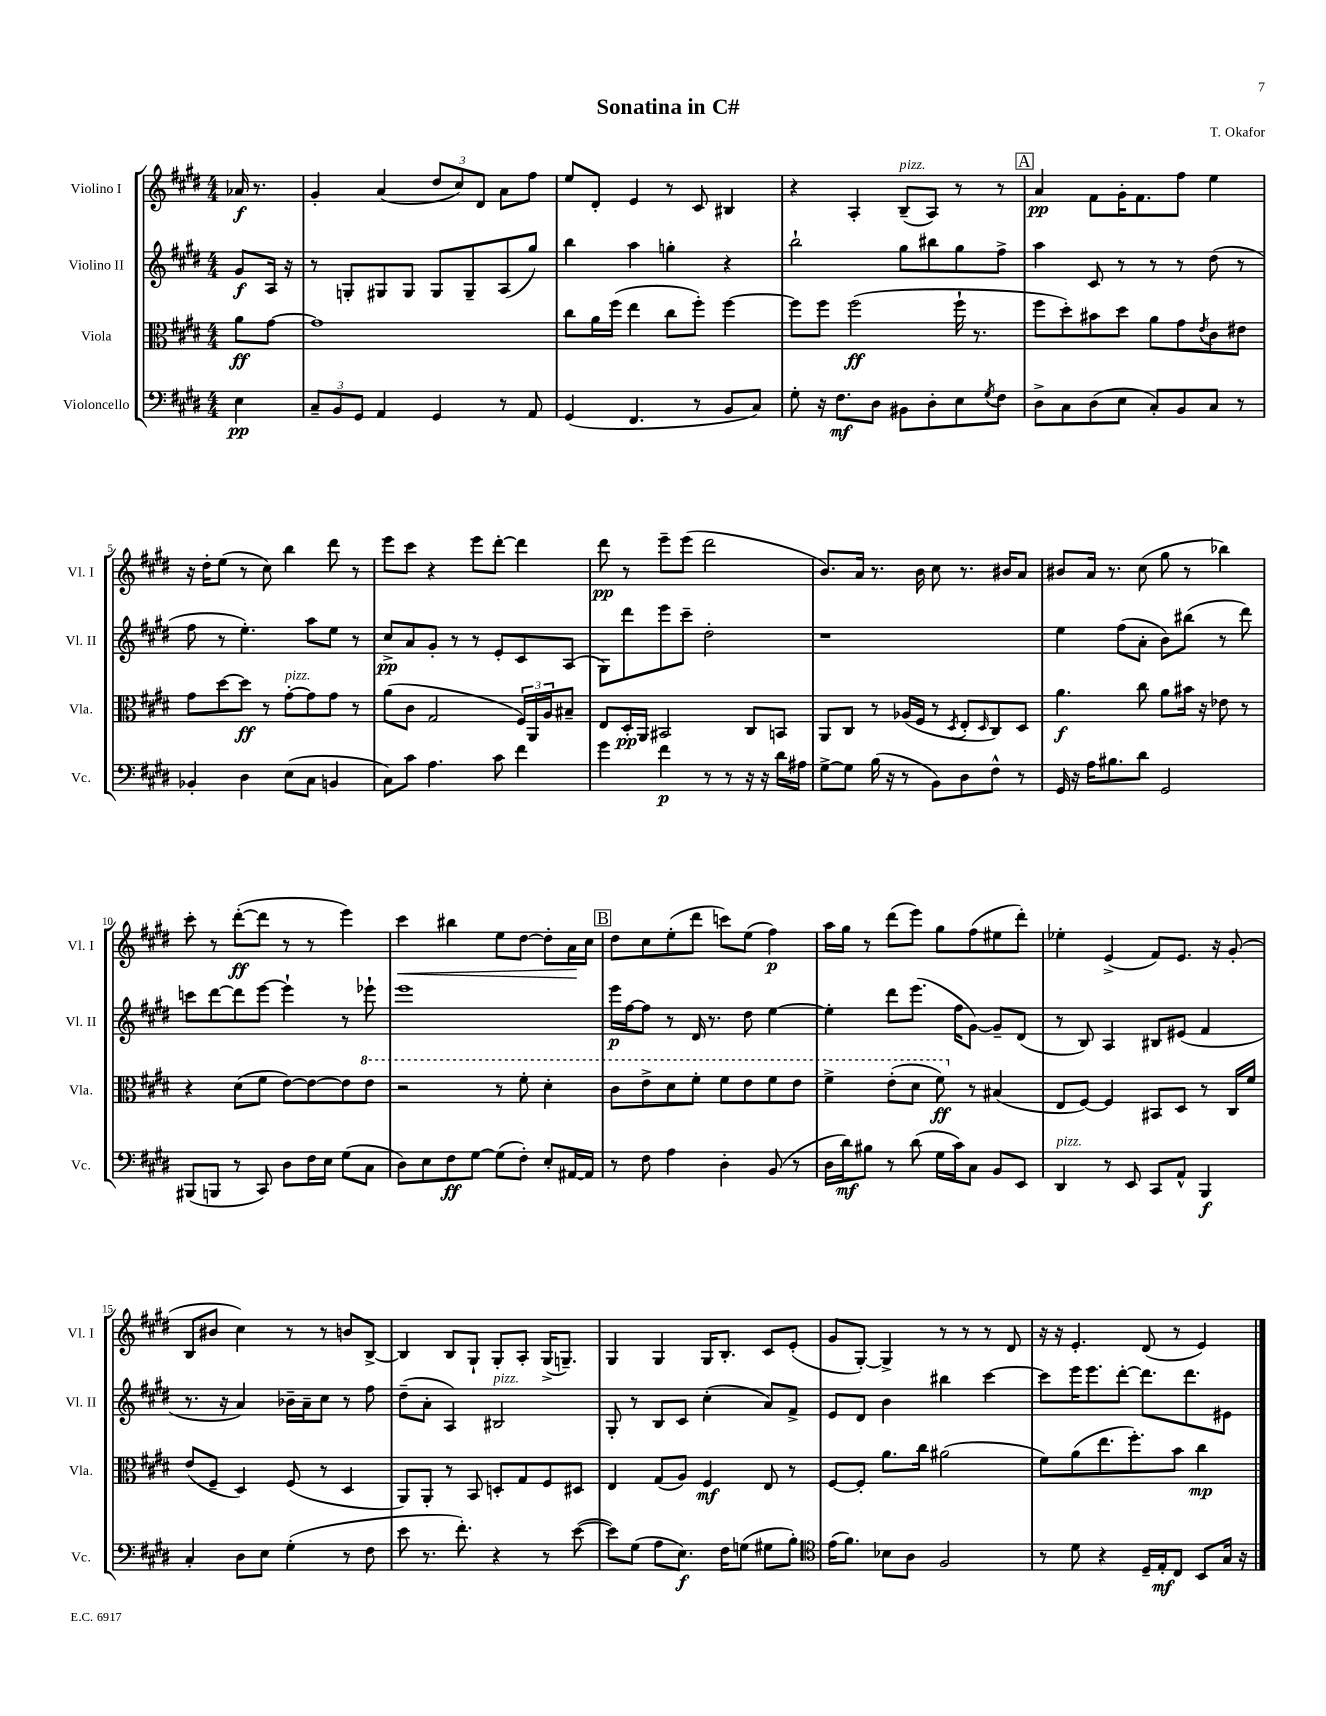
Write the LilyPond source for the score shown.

\header { title = "Sonatina in C#" composer = "T. Okafor" }
<<
\new StaffGroup <<
\new Staff = "s0" \with { instrumentName = "Violino I" shortInstrumentName = "Vl. I" } {
    \clef treble \key e \major \numericTimeSignature \time 4/4 \partial 4
    aes'16\f r8. |
    gis'4-. a'4( \tuplet 3/2 { dis''8 cis''8) dis'8 } a'8 fis''8 |
    e''8 dis'8-. e'4 r8 cis'8 bis4 |
    r4 a4-. b8--^\markup { \italic "pizz." }( a8) r8 r8 |
    \mark \markup { \box "A" } a'4\pp fis'8 gis'16-. fis'8. fis''8 e''4 |
    r16 dis''16-. e''8( r8 cis''8) b''4 dis'''8 r8 |
    e'''8 cis'''8 r4 e'''8 dis'''8~-. dis'''4 |
    dis'''8\pp r8 e'''8-- e'''8( dis'''2 |
    b'8.) a'16 r8. b'16 cis''8 r8. bis'16 a'8 |
    bis'8 a'16 r8. cis''8( gis''8 r8 bes''4) |
    cis'''8-. r8 dis'''8~-.\ff( dis'''8 r8 r8 e'''4) |
    cis'''4\< bis''4 e''8 dis''8~ dis''8-. a'16\! cis''16 |
    \mark \markup { \box "B" } dis''8 cis''8 e''8-.( dis'''8 c'''8) e''8( fis''4\p) |
    a''16 gis''16 r8 dis'''8( e'''8) gis''8 fis''8( eis''8 dis'''8-.) |
    ees''4-. e'4->( fis'8) e'8. r16 gis'8-.( |
    b8 bis'8 cis''4) r8 r8 b'8 b8~-> |
    b4 b8 gis8-! gis8-. a8-. gis16->( g8.--) |
    gis4 gis4 gis16 b8.-. cis'8 e'8-.( |
    gis'8 gis8~-.) gis4-> r8 r8 r8 dis'8 |
    r16 r16 e'4.-. dis'8( r8 e'4) \bar "|." |
}
\new Staff = "s1" \with { instrumentName = "Violino II" shortInstrumentName = "Vl. II" } {
    \clef treble \key e \major \numericTimeSignature \time 4/4 \partial 4
    gis'8\f a16 r16 |
    r8 g8-. gis8 gis8 gis8 gis8-- a8( gis''8) |
    b''4 a''4 g''4-. r4 |
    b''2-! gis''8 bis''8 gis''8 fis''8-> |
    \mark \markup { \box "A" } a''4 cis'8 r8 r8 r8 dis''8( r8 |
    fis''8 r8 e''4.-.) a''8 e''8 r8 |
    cis''8->\pp a'8 gis'8-. r8 r8 e'8-. cis'8 a8( |
    gis8) dis'''8 e'''8 cis'''8-- dis''2-. |
    r1 |
    e''4 fis''8( a'8-. b'8) bis''8( r8 dis'''8) |
    c'''8 dis'''8~ dis'''8 e'''8~ e'''4-! r8 ees'''8-! |
    e'''1 |
    \mark \markup { \box "B" } e'''16\p fis''16~ fis''8 r8 dis'16 r8. dis''8 e''4~ |
    e''4-. dis'''8 e'''8.( fis''16 gis'8~) gis'8-- dis'8( |
    r8 b8) a4 bis8 eis'8( fis'4 |
    r8. r16 a'4) bes'16-- a'16-- cis''8 r8 fis''8 |
    dis''8--( a'8-. a4) bis2^\markup { \italic "pizz." } |
    gis8-. r8 b8 cis'8 cis''4-.( a'8) fis'8-> |
    e'8 dis'8 b'4 bis''4 cis'''4~ |
    cis'''8 e'''16 e'''8. dis'''8~-. dis'''8. dis'''8. eis'8 \bar "|." |
}
\new Staff = "s2" \with { instrumentName = "Viola" shortInstrumentName = "Vla." } {
    \clef alto \key e \major \numericTimeSignature \time 4/4 \partial 4
    a'8\ff gis'8~ |
    gis'1 |
    cis''8 a'16 fis''16( e''4 cis''8 fis''8-.) fis''4~ |
    fis''8 fis''8 fis''2\ff( fis''16-! r8. |
    \mark \markup { \box "A" } fis''8 dis''8-.) bis'8 dis''8 a'8 gis'8 \acciaccatura { e'8 } cis'8 eis'8 |
    gis'8 dis''8~ dis''8\ff r8 gis'8~-.^\markup { \italic "pizz." } gis'8 gis'8 r8 |
    a'8( cis'8 gis2 \tuplet 3/2 { fis16) a,16 a16 } bis8-- |
    e8 dis16-.\pp a,16 bis,2 cis8 b,8 |
    a,8 cis8 r8 aes16( fis16 r8 \acciaccatura { dis8 } e8-. \grace { dis16 } cis8) dis8 |
    a'4.\f cis''8 a'8 bis'16 r16 ees'8 r8 |
    r4 dis'8( fis'8 e'8~) e'8~ e'8 \ottava #1 e''8 |
    r2 r8 fis''8-. dis''4-. |
    \mark \markup { \box "B" } cis''8 e''8-> dis''8 fis''8-. fis''8 e''8 fis''8 e''8 |
    fis''4-> e''8-.( dis''8 fis''8\ff) \ottava #0 r8 bis4( |
    e8 fis8~) fis4 bis,8 dis8 r8 cis16 fis'16 |
    e'8( fis8-- dis4) fis8( r8 dis4 |
    a,8) a,8-. r8 b,8 d8-. gis8 fis8 dis8 |
    e4 gis8( a8) fis4\mf e8 r8 |
    fis8~ fis8-. a'8. cis''16 ais'2( |
    fis'8) a'8( e''8. fis''8.-.) b'8 cis''4\mp \bar "|." |
}
\new Staff = "s3" \with { instrumentName = "Violoncello" shortInstrumentName = "Vc." } {
    \clef bass \key e \major \numericTimeSignature \time 4/4 \partial 4
    e4\pp |
    \tuplet 3/2 { cis8-- b,8 gis,8 } a,4 gis,4 r8 a,8 |
    gis,4( fis,4. r8 b,8 cis8) |
    gis8-. r16 fis8.\mf dis8 bis,8 dis8-. e8 \acciaccatura { gis8 } fis8 |
    \mark \markup { \box "A" } dis8-> cis8 dis8( e8 cis8-.) b,8 cis8 r8 |
    bes,4-. dis4 e8( cis8 b,4 |
    cis8) cis'8 a4. cis'8 fis'4 |
    gis'4 fis'4\p r8 r8 r16 r16 dis'16 ais16 |
    gis8~-> gis8 b16( r16 r8 b,8) dis8 fis8-^ r8 |
    gis,16 r16 a16 bis8. dis'8 gis,2 |
    bis,,8( b,,8 r8 cis,8) dis8 fis16 e16 gis8( cis8 |
    dis8) e8 fis8\ff gis8~ gis8( fis8-.) e8-. ais,16~ ais,16 |
    \mark \markup { \box "B" } r8 fis8 a4 dis4-. b,8( r8 |
    dis16 dis'16\mf) bis8 r8 dis'8( gis16 cis'16) cis8 b,8 e,8 |
    dis,4^\markup { \italic "pizz." } r8 e,8 cis,8 a,8-^ b,,4\f |
    cis4-. dis8 e8 gis4-.( r8 fis8 |
    e'8 r8. fis'8.-.) r4 r8 e'8~( |
    e'8) gis8( a8 e8.\f) fis16 g8( gis8 b8-.) |
    \clef tenor e'16( fis'8.) bes8 a8 fis2 |
    r8 dis'8 r4 dis16-- e16-.\mf cis8 b,8 gis16 r16 \bar "|." |
}
>>
>>
